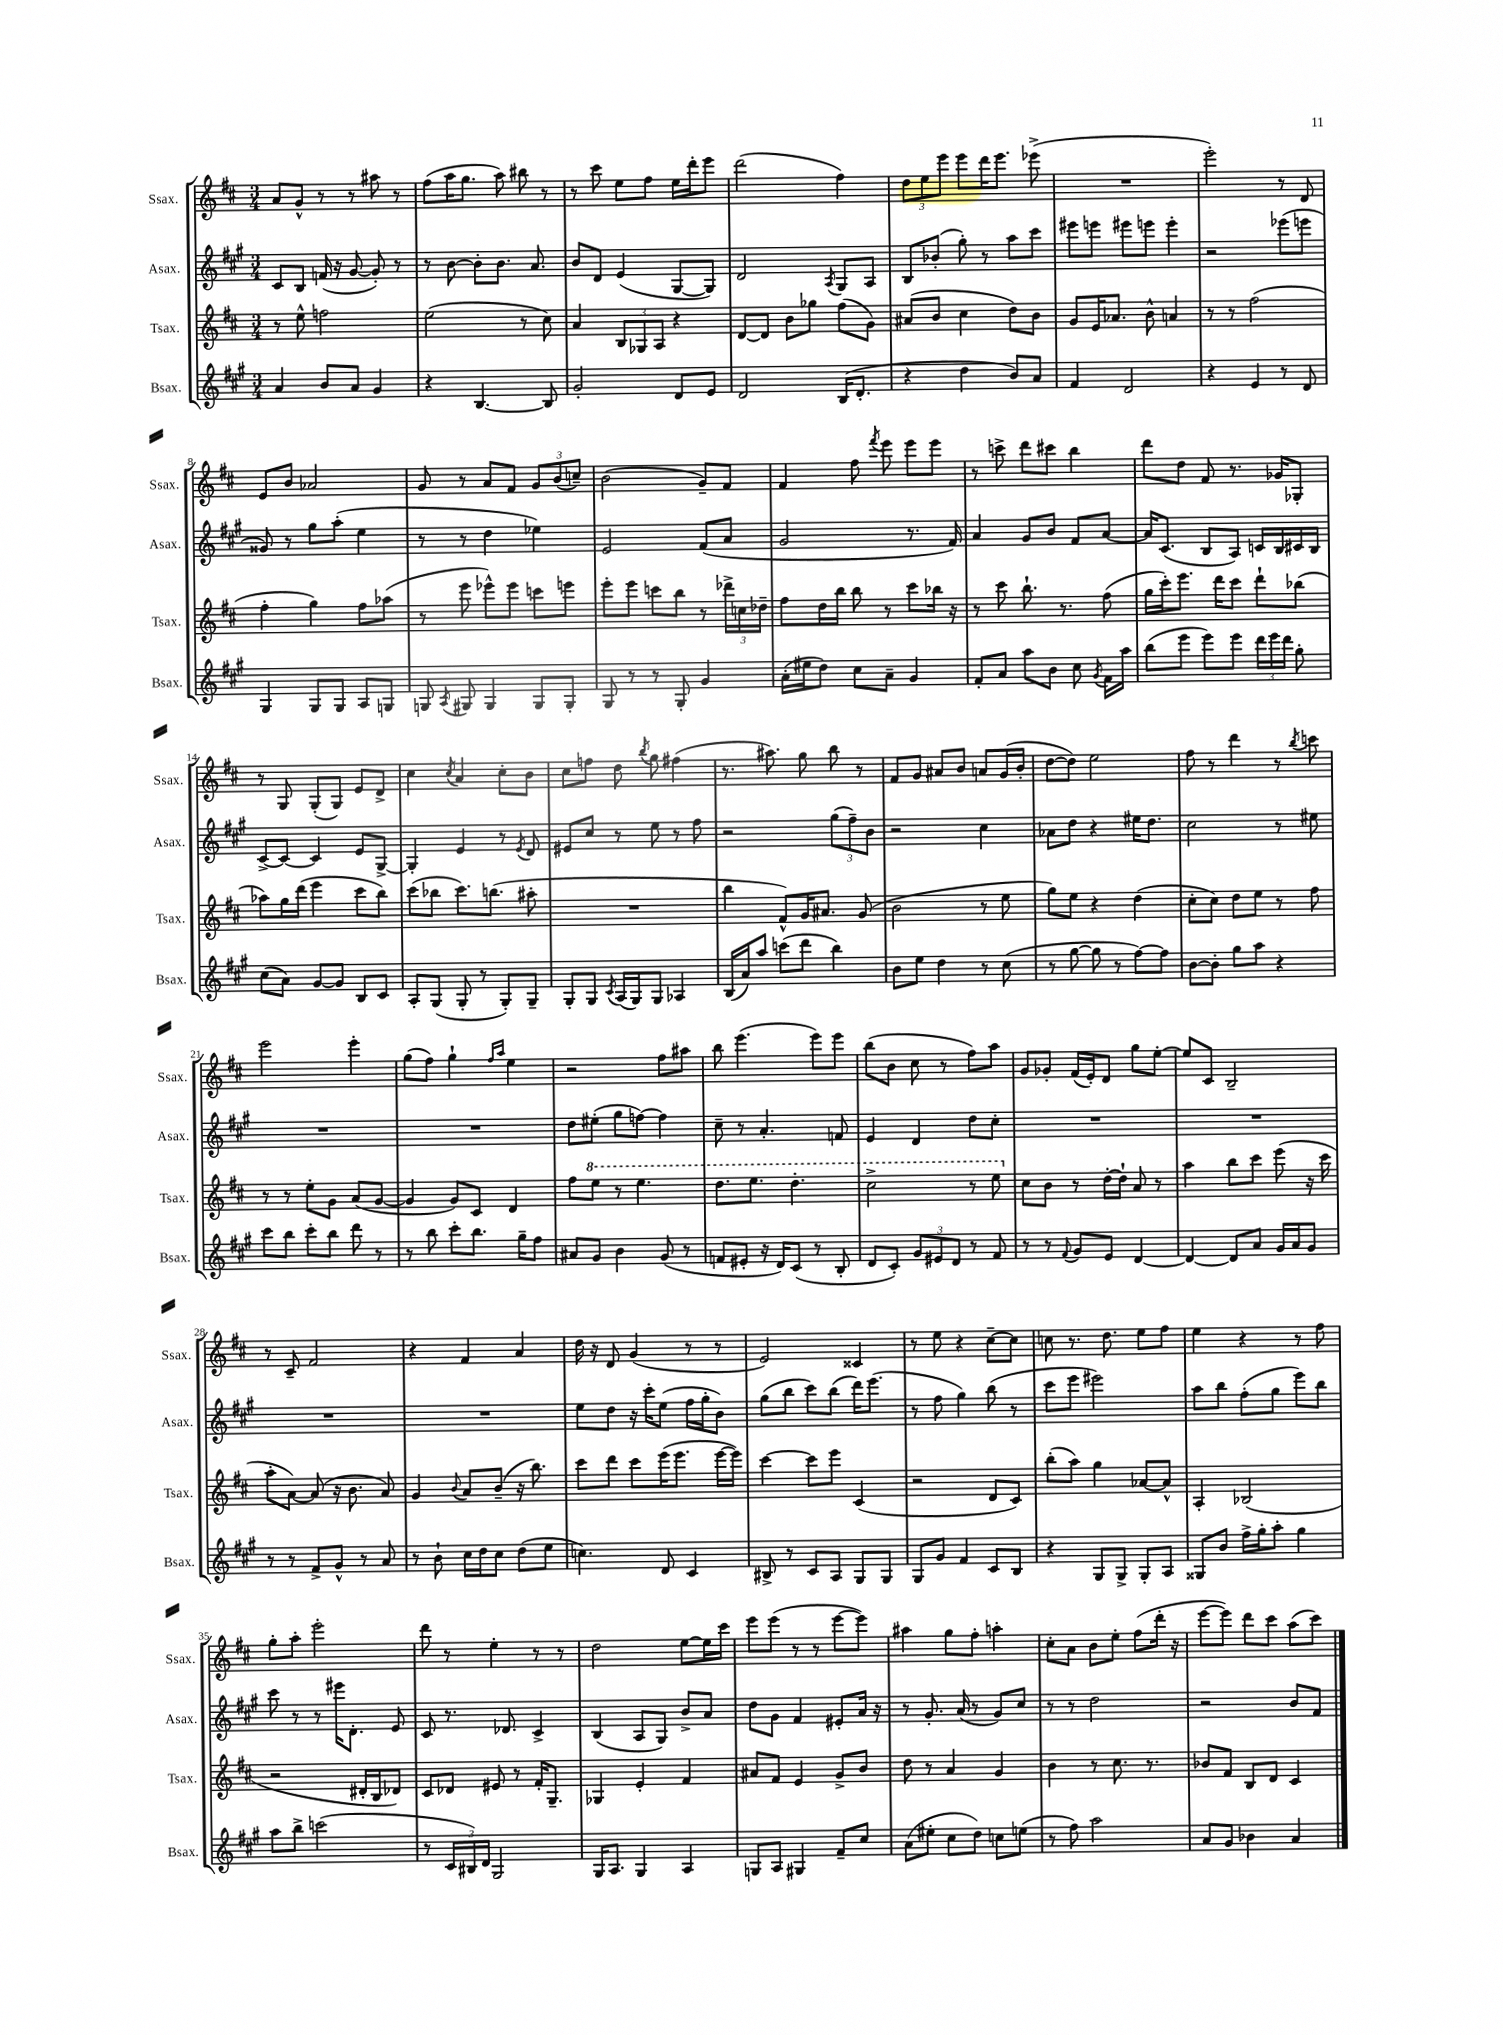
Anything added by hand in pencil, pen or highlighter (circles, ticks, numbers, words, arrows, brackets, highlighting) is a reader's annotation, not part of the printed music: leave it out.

**kern	**kern	**kern	**kern
*part4	*part3	*part2	*part1
*staff4	*staff3	*staff2	*staff1
*I"Bsax.	*I"Tsax.	*I"Asax.	*I"Ssax.
*I'Bsax.	*I'Tsax.	*I'Asax.	*I'Ssax.
*clefG2	*clefG2	*clefG2	*clefG2
*k[f#c#g#]	*k[f#c#]	*k[f#c#g#]	*k[f#c#]
*M3/4	*M3/4	*M3/4	*M3/4
=1	=1	=1	=1
4a/	8r	8c#/L	8a/L
.	8ee^^\	8B/J	8g^^/J
8b/L	2ffn\	(16fn/	8r
.	.	16r	.
8a/J	.	[8g#/	8r
4g#/	.	8g#'/])	8aa#X\
.	.	8r	8r
=2	=2	=2	=2
4r	(2ee\	8r	(8ff#\L
.	.	[8b\	16aa\K
.	.	.	8.gg\J
[4.B/	.	8b'\L]	.
.	.	8.b\J	8aa\)
.	8r	.	8bb#X\
.	.	8.a/	.
8B/]	8cc#\)	.	8r
=3	=3	=3	=3
2g#'/	4a/	8b/L	8r
.	.	8d/J	8ccc#\
.	12B/L	(4e/	8ee\L
.	12G-X/	.	.
.	.	.	8ff#\J
.	12A/J	.	.
8d/L	4r	[8G#/L	16ee\LL
.	.	.	16ddd'\J
8e/J	.	8G#/J])	8eee\J
=4	=4	=4	=4
2d/	[8d/L	2d/	(2ddd\
.	8d/J]	.	.
.	8b\L	.	.
.	8gg-X\J	.	.
.	.	8qA/	.
(16B/KL	(8ff#\L	8G#/L	4ff#\)
8.d'/J	.	.	.
.	8g\J)	8A/J	.
=5	=5	=5	=5
4r	(8a#X/L	8B/L	12dd\L
.	.	.	12ee\
.	8b/J	(8b-X'/J	.
.	.	.	12eee\J
4dd\	4cc#\	8gg#'\)	8eee\L
.	.	8r	16ddd\K
.	.	.	8.eee\J
8b/L)	8dd\L)	8aa\L	.
8a/J	8b\J	8ccc#\J	(8eee-X^\
=6	=6	=6	=6
4f#/	8g/L	8eee#X\L	2.r
.	16e/K	8eeen\J	.
.	8.a-X/J	.	.
2d/	.	8eee#X\L	.
.	8b^^\	8eeen\J	.
.	4an/	4eee'\	.
=7	=7	=7	=7
4r	8r	2r	2eee'\)
.	8r	.	.
4e/	(2ff#\	.	.
8r	.	(8eee-X\L	8r
8d/	.	8eeen\J	8d/
!!LO:LB:g=z
=8	=8	=8	=8
4G#/	4ff#'\	8g##X/)	8e/L
.	.	8r	8b/J
8G#/L	4gg\)	8gg#\L	2a-X/
8G#/J	.	(8aa'\J	.
8A/L	8ff#\L	4ee\	.
8Gn/J	(8aa-X\J	.	.
=9	=9	=9	=9
8Gn/	8r	8r	8g/
8qA/	.	.	.
8G#X/	8eee\	8r	8r
4G#/	8eee-X^^\L)	4dd\	8a/L
.	8eee-\J	.	8f#/J
8G#/L	8cccn\L	4ee-X\)	12g/L
.	.	.	(12b/
8G#'/J	8eeen\J	.	.
.	.	.	12ccn~/J)
=10	=10	=10	=10
8G#/	8eee'\L	2e/	(2b\
8r	8eee\J	.	.
8r	8cccn\L	.	.
8G#'/	8bb\J	.	.
4g#/	8r	(8f#/L	8g~/L)
.	24ddd-X^\LL	8a/J	8f#/J
.	24ccn\	.	.
.	24dd-X~\JJ	.	.
=11	=11	=11	=11
(16a'\LL	8ff#\L	2g#/	4f#/
16ee#X\J	.	.	.
8dd\J)	16dd\L	.	.
.	16bb\JJ	.	.
8cc#\L	8bb\	.	8ff#\
.	.	.	8qfff#/
8a~\J	8r	.	8eee\
4g#/	8ccc#\L	8.r	8eee\L
.	16bb-X\Jk	.	8eee\J
.	16r	16f#/)	.
=12	=12	=12	=12
8f#'/L	8r	4a/	8r
8a/J	8ccc#\	.	8cccn^\
8aa\L	8.bb`\	8g#/L	8ddd\L
8b\J	.	8b/J	8ccc#X\J
.	8.r	.	.
8cc#\	.	8f#/L	4bb\
8qg#/	.	.	.
16f#\LL	(8ff#\	[8a/J	.
16aa\JJ	.	.	.
=13	=13	=13	=13
(8bb\L	16gg\LL	16a/KL]	8ddd\L
.	16ccc#'\J)	(8.c#/J	.
8eee\J	8.eee\J	.	8dd\J
8eee\L)	.	8B/L	8f#/
.	16ddd\KL	.	.
8eee\J	8ccc#\J	8A/J)	8.r
24ddd\LL	8ddd`\L	16cn/LL	.
24eee\	.	.	.
.	.	16B/	16g-X/KL
24ddd\JJ	.	.	.
8gg#'\	(8bb-X\J	16c#X/	8G-X'/J
.	.	16B/JJ	.
!!LO:LB:g=z
=14	=14	=14	=14
(8cc#\L	8aa-X\L)	[8c#^/L	8r
8a\J)	16gg\L	8c#/J_	8G/
.	(16ddd\JJ	.	.
[8g#/L	4eee\	4c#/]	(8G'/L
8g#/J]	.	.	8G/J)
8B/L	8ccc#\L	8e/L	8e/L
8c#/J	8bb\J)	[8G#^/J	8d^/J
=15	=15	=15	=15
8A'/L	(8ccc#\L	4G#'/]	4cc#\
(8G#/J	8bb-X\J	.	.
.	.	.	8qcc#/
8G#'/	8.ccc#\L)	4e/	4a/
8r	.	.	.
.	(8.bbn\J	.	.
8G#'/L)	.	8r	8cc#'\L
.	.	8qe/	.
8G#~/J	8aa#X'\	8d/	8b\J
=16	=16	=16	=16
8G#'/L	2.r	8e#X/L	8cc#\L
8G#/J	.	8cc#/J	8ffn\J
8qc#/	.	.	.
(16A/LL	.	8r	8dd\
16G#/J)	.	.	.
.	.	.	8qbb/
8G#/J	.	8ee\	8gg\
4A-X/	.	8r	(4ff#X\
.	.	8ff#\	.
=17	=17	=17	=17
(16B/LL	4bb\	2r	8.r
16a/J)	.	.	.
8aa/J	.	.	.
.	.	.	8.aa#X\)
(8cccn\L	8f#^^/L)	.	.
8ddd\J	16g/K	.	8gg\
.	8.a#X/J	.	.
4bb\)	.	(12gg#\L	8bb\
.	.	12ff#~\)	.
.	(8g/	.	8r
.	.	12b\J	.
=18	=18	=18	=18
8b\L	2b\	2r	8f#/L
8ee\J	.	.	8g/J
4dd\	.	.	8a#X/L
.	.	.	8b/J
8r	8r	4cc#\	8an/L
(8cc#\	8ee\	.	(16g/L
.	.	.	16b'/JJ
=19	=19	=19	=19
8r	8gg\L)	8a-X\L	[8dd\L
[8gg#\	8ee\J	8dd\J	8dd\J])
8gg#\]	4r	4r	2ee\
8r	.	.	.
[8ff#\L)	(4dd\	16ee#X\KL	.
.	.	8.dd\J	.
8ff#\J]	.	.	.
=20	=20	=20	=20
[8b\L	8cc#'\L	2cc#\	8ff#\
8b'\J]	8cc#\J)	.	8r
8gg#\L	8dd\L	.	4ddd\
8aa\J	8ee\J	.	.
4r	8r	8r	8r
.	.	.	8qbb/
.	8ff#\	8ee#X\	8cccn\
!!LO:LB:g=z
=21	=21	=21	=21
8ccc#\L	8r	2.r	2eee\
8bb\J	8r	.	.
8ccc#'\L	8ee'\L	.	.
8bb\J	8g\J	.	.
8ddd\	(8a/L	.	4eee'\
8r	[8g/J	.	.
=22	=22	=22	=22
8r	4g/]	2.r	(8gg\L
8bb\	.	.	8ff#\J)
8ccc#'\L	8g/L)	.	4gg`\
8.bb\J	8c#/J	.	.
.	.	.	16qqff#/LL
.	.	.	16qqaa/JJ
.	4d/	.	4ee\
16gg#~\KL	.	.	.
8ff#\J	.	.	.
=23	=23	=23	=23
8a#X/L	8ff#\L	8dd\L	2r
*	*8va	*	*
8g#/J	8eee\J	(8ee#X'\J	.
4b\	8r	8gg#\L	.
.	4.eee\	[8ffn\J)	.
(8g#/	.	4ff\]	8ff#\L
8r	.	.	8aa#X\J
=24	=24	=24	=24
8fn/L	8.ddd\L	8cc#~\	8bb\
8e#X'/J	.	8r	(4.eee\
.	8.eee\J	.	.
16r	.	4.a'/	.
16d/KL)	.	.	.
(8c#/J	4.ddd'\	.	.
8r	.	.	8eee\L)
8B'/	.	8fn/	8eee\J
=25	=25	=25	=25
8d/L	2ccc#^\	4e/	(8bb\L
8c#'/J)	.	.	8b\J
12g#/L	.	4d/	8cc#\
12e#X/	.	.	.
.	.	.	8r
12d/J	.	.	.
8r	8r	8dd\L	8ff#\L)
8f#/	8eee\	8cc#'\J	8aa\J
=26	=26	=26	=26
*	*X8va	*	*
8r	8cc#\L	2.r	8g/L
8r	8b\J	.	8g-X'/J
8qqf#/	.	.	.
8g#/L	8r	.	(16f#/LL
.	.	.	16e'/J)
8e/J	[16dd'\LL	.	8d/J
.	16dd`\JJ]	.	.
[4d/	8a/	.	8gg\L
.	8r	.	[8ee'\J
=27	=27	=27	=27
4d/_	4aa\	2.r	8ee/L]
.	.	.	8c#/J
8d/L]	8bb\L	.	2B~/
8a/J	8ccc#\J	.	.
16g#/LL	(8eee\	.	.
16a/J	.	.	.
8g#/J	16r	.	.
.	16ccc#\	.	.
!!LO:LB:g=z
=28	=28	=28	=28
8r	8aa'\L	2.r	8r
8r	[8a\J)	.	8c#~/
8f#^/L	(8a/]	.	2f#/
8g#^^/J	16r	.	.
.	8.b\	.	.
8r	.	.	.
8a/	8a/)	.	.
=29	=29	=29	=29
8r	4g/	2.r	4r
8b`\	.	.	.
.	8qqb/	.	.
16cc#\LL	8a/L	.	4f#/
16dd\J	.	.	.
8cc#\J	(8b~/J	.	.
(8dd\L	16r	.	4a/
.	8.bb\)	.	.
8ee\J	.	.	.
=30	=30	=30	=30
4.ccn\)	8ccc#\L	8ee\L	16dd\
.	.	.	16r
.	8ddd\J	8dd\J	8d/
.	8ccc#\L	16r	(4g/
.	.	16ccc#'\KL	.
8d/	(16eee\K	(8ee\J	.
.	8.eee\J	.	.
4c#/	.	16ff#\LL	8r
.	.	16gg#'\J	.
.	[16eee\LL	8b\J)	8r
.	16eee\JJ])	.	.
=31	=31	=31	=31
8B#X^/	[4ccc#\	(8gg#\L	2e/)
8r	.	8bb\J	.
8c#/L	8ccc#\L]	8ccc#\L)	.
8A/J	8eee\J	(8bb\J	.
8G#/L	(4c#/	16ddd\KL)	4c##X/
.	.	(8.eee\J	.
8G#/J	.	.	.
=32	=32	=32	=32
8G#/L	2r	8r	8r
8g#/J	.	8ff#\	8ee\
4f#/	.	4gg#\)	4r
8c#/L	8d/L	(8bb\	[8cc#~\L
8B/J	8c#/J)	8r	8cc#\J]
=33	=33	=33	=33
4r	(8bb'\L	8ccc#\L	8ccn\
.	8aa\J)	8eee\J	8.r
8G#/L	4gg\	2eee#X\)	.
.	.	.	8.dd\
8G#^/J	.	.	.
8G#'/L	[8a-X/L	.	8ee\L
8A/J	8a-^^/J]	.	8ff#\J
=34	=34	=34	=34
8G##X/L	4A'/	8aa\L	4ee\
8b/J	.	8bb\J	.
16ff#^\LL	(2B-X/	(8ff#'\L	4r
16gg#'\J	.	.	.
8aa'\J	.	8gg#\J	.
4gg#\	.	8eee\L)	8r
.	.	8bb\J	8ff#\
!!LO:LB:g=z
=35	=35	=35	=35
8aa\L	2r	8ccc#\	8gg'\L
8bb^\J	.	8r	8aa'\J
(2cccn\	.	8r	2eee'\
.	.	16eee#X\KL	.
.	.	8.d'\J	.
.	16d#X'/LL	.	.
.	16B/J	.	.
.	8d-X/J)	8e/	.
=36	=36	=36	=36
8r	8c#/L	8c#/	8ddd\
24c#/LL	8d-X/J	8.r	8r
24B#X/)	.	.	.
24d/JJ	.	.	.
2G#/	8e#X/	.	4ee'\
.	.	8.d-X/	.
.	8r	.	.
.	16f#'/KL	4c#^/	8r
.	8.G~/J	.	.
.	.	.	8r
=37	=37	=37	=37
16G#/KL	4G-X/	(4B/	2dd\
8.A/J	.	.	.
4G#/	4e'/	8A/L	.
.	.	8G#/J)	.
4A/	4f#/	8b^/L	[8ee\L
.	.	8a/J	16ee\L]
.	.	.	16ccc#\JJ
=38	=38	=38	=38
8Gn/L	8a#X/L	8dd\L	8eee\L
8A/J	8f#/J	8g#\J	(8eee\J
4G#X/	4e/	4f#/	8r
.	.	.	8r
8f#~/L	8g^/L	8e#X'/L	[8eee\L
8cc#/J	8b/J	16a/Jk	8eee\J])
.	.	16r	.
=39	=39	=39	=39
(8a\L	8dd\	8r	4aa#X\
8ee#X'\J	8r	8.g#'/	.
8cc#\L	4a/	.	8gg\L
.	.	(16a/	.
8dd\J)	.	8r	8ff#'\J
8ccn\L	4g/	8g#/L)	4aan'\
(8een\J	.	8cc#/J	.
=40	=40	=40	=40
8r	4b\	8r	8cc#'\L
8ff#\)	.	8r	8a\J
2aa\	8r	2dd\	8b\L
.	8.cc#\	.	8ee'\J
.	.	.	(8ff#\L
.	8.r	.	.
.	.	.	16ddd'\Jk
.	.	.	16r
=41	=41	=41	=41
8a/L	8b-X/L	2r	[8eee\L
8g#/J	8f#/J	.	8eee\J])
4b-X\	8B/L	.	8ddd\L
.	8d/J	.	8ccc#\J
4a/	4c#/	8b/L	(8aa\L
.	.	8f#/J	8ccc#\J)
==	==	==	==
*-	*-	*-	*-
